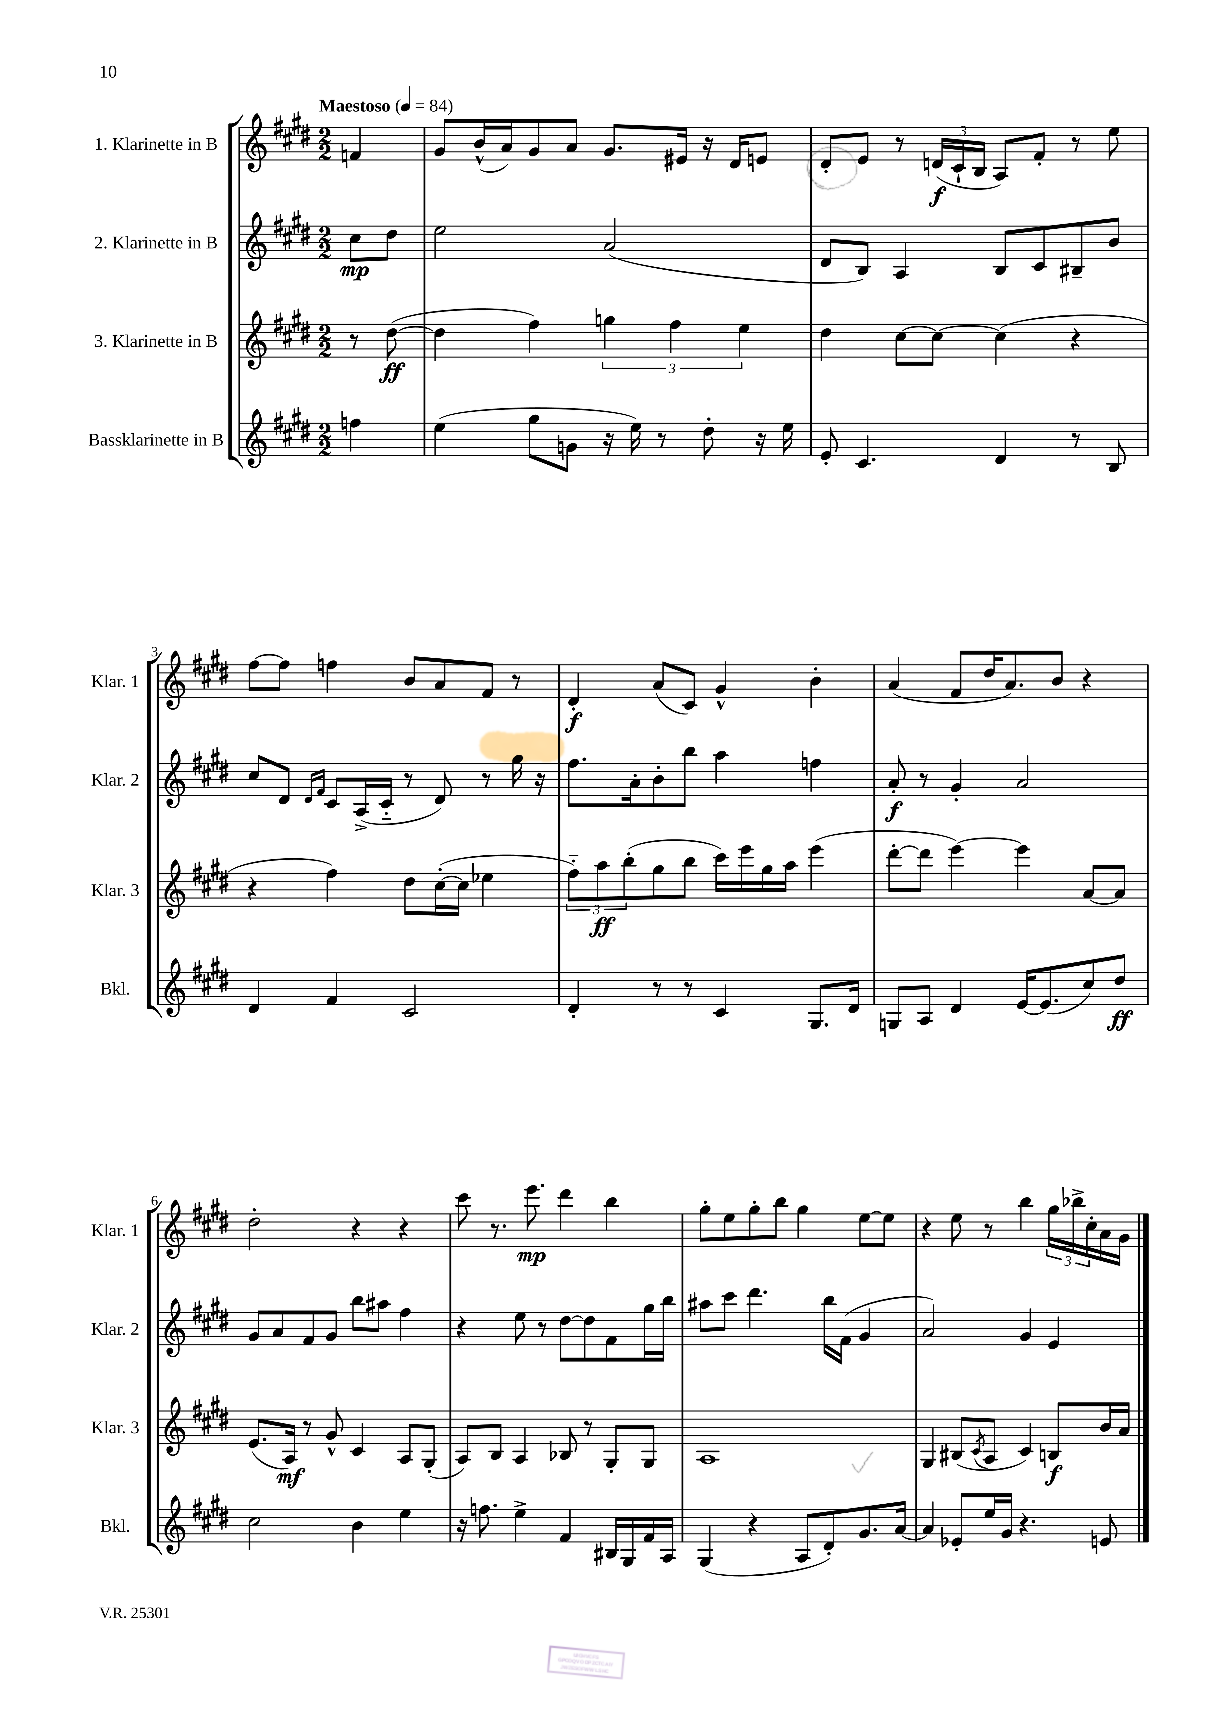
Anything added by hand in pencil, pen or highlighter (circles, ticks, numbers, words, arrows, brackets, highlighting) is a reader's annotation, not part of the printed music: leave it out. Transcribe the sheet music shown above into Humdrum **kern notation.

**kern	**kern	**kern	**kern
*staff4	*staff3	*staff2	*staff1
*clefG2	*clefG2	*clefG2	*clefG2
*k[f#c#g#d#]	*k[f#c#g#d#]	*k[f#c#g#d#]	*k[f#c#g#d#]
*M2/2	*M2/2	*M2/2	*M2/2
*MM84	*MM84	*MM84	*MM84
4ff	8r	8cc#	4f
.	([8dd#	8dd#	.
=	=	=	=
(4ee	4dd#]	2ee	8g#
.	.	.	(16b^^
.	.	.	16a)
8gg#	4ff#)	.	8g#
8g	.	.	8a
16r	6gg	(2a	8.g#
16ee)	.	.	.
8r	.	.	.
.	6ff#	.	.
.	.	.	16e#
8dd#'	.	.	16r
.	.	.	16d#
.	6ee	.	.
16r	.	.	8e
16ee	.	.	.
=	=	=	=
8e'	4dd#	8d#	8d#'
4.c#	.	8B)	8e
.	[8cc#	4A	8r
.	8cc#_	.	(24d
.	.	.	24c#`
.	.	.	24B
4d#	(4cc#]	8B	8A)
.	.	8c#	8f#'
8r	4r	8B#~	8r
8B	.	8b	8ee
=	=	=	=
4d#	4r	8cc#	[8ff#
.	.	8d#	8ff#]
.	.	16qqd#	.
.	.	16qqf#	.
4f#	4ff#)	8c#	4ff
.	.	(16A^	.
.	.	16c#'~	.
2c#	8dd#	8r	8b
.	([16cc#'	8d#)	8a
.	16cc#]	.	.
.	4ee-	8r	8f#
.	.	16gg#	8r
.	.	16r	.
=	=	=	=
4d#'	12ff#'~)	8.ff#	4d#'
.	12aa	.	.
.	(12bb'	.	.
.	.	16a'	.
8r	8gg#	8b'	(8a
8r	8bb	8bb	8c#)
4c#	16ccc#)	4aa	4g#^^
.	16eee	.	.
.	16gg#	.	.
.	16aa	.	.
8.G#	(4eee	4ff	4b'
16d#	.	.	.
=	=	=	=
8G	[8ddd#'	8a'	(4a
8A	8ddd#]	8r	.
4d#	[4eee)	4g#'	8f#
.	.	.	16dd#
.	.	.	8.a)
[16e	4eee]	2a	.
(8.e]	.	.	.
.	.	.	8b
8cc#)	[8a	.	4r
8dd#	8a]	.	.
=	=	=	=
2cc#	(8.e	8g#	2dd#'
.	.	8a	.
.	16A)	.	.
.	8r	8f#	.
.	8g#^^	8g#	.
4b	4c#	8bb	4r
.	.	8aa#	.
4ee	8A	4ff#	4r
.	(8G#'	.	.
=	=	=	=
16r	8A)	4r	8ccc#
8.ff	.	.	.
.	8B	.	8.r
4ee^	4A	8ee	.
.	.	.	8.eee
.	.	8r	.
4f#	8B-	[8dd#	4ddd#
.	8r	8dd#]	.
16B#	8G#'	8f#	4bb
16G#	.	.	.
16f#	8G#	16gg#	.
16A	.	16bb	.
=	=	=	=
(4G#	1A	8aa#	8gg#'
.	.	8ccc#	8ee
4r	.	4.ddd#	8gg#'
.	.	.	8bb
8A	.	.	4gg#
8d#')	.	16bb	.
.	.	(16f#	.
8.g#	.	4g#	[8ee
.	.	.	8ee]
[16a	.	.	.
=	=	=	=
4a]	4G#	2a)	4r
8e-'	(8B#	.	8ee
.	8qc#	.	.
16ee	8A	.	8r
16g#	.	.	.
4.r	4c#)	4g#	4bb
.	8B	4e	24gg#
.	.	.	24bb-^
.	.	.	24cc#'
8e	16b	.	16a
.	16a	.	16g#
==	==	==	==
*-	*-	*-	*-
